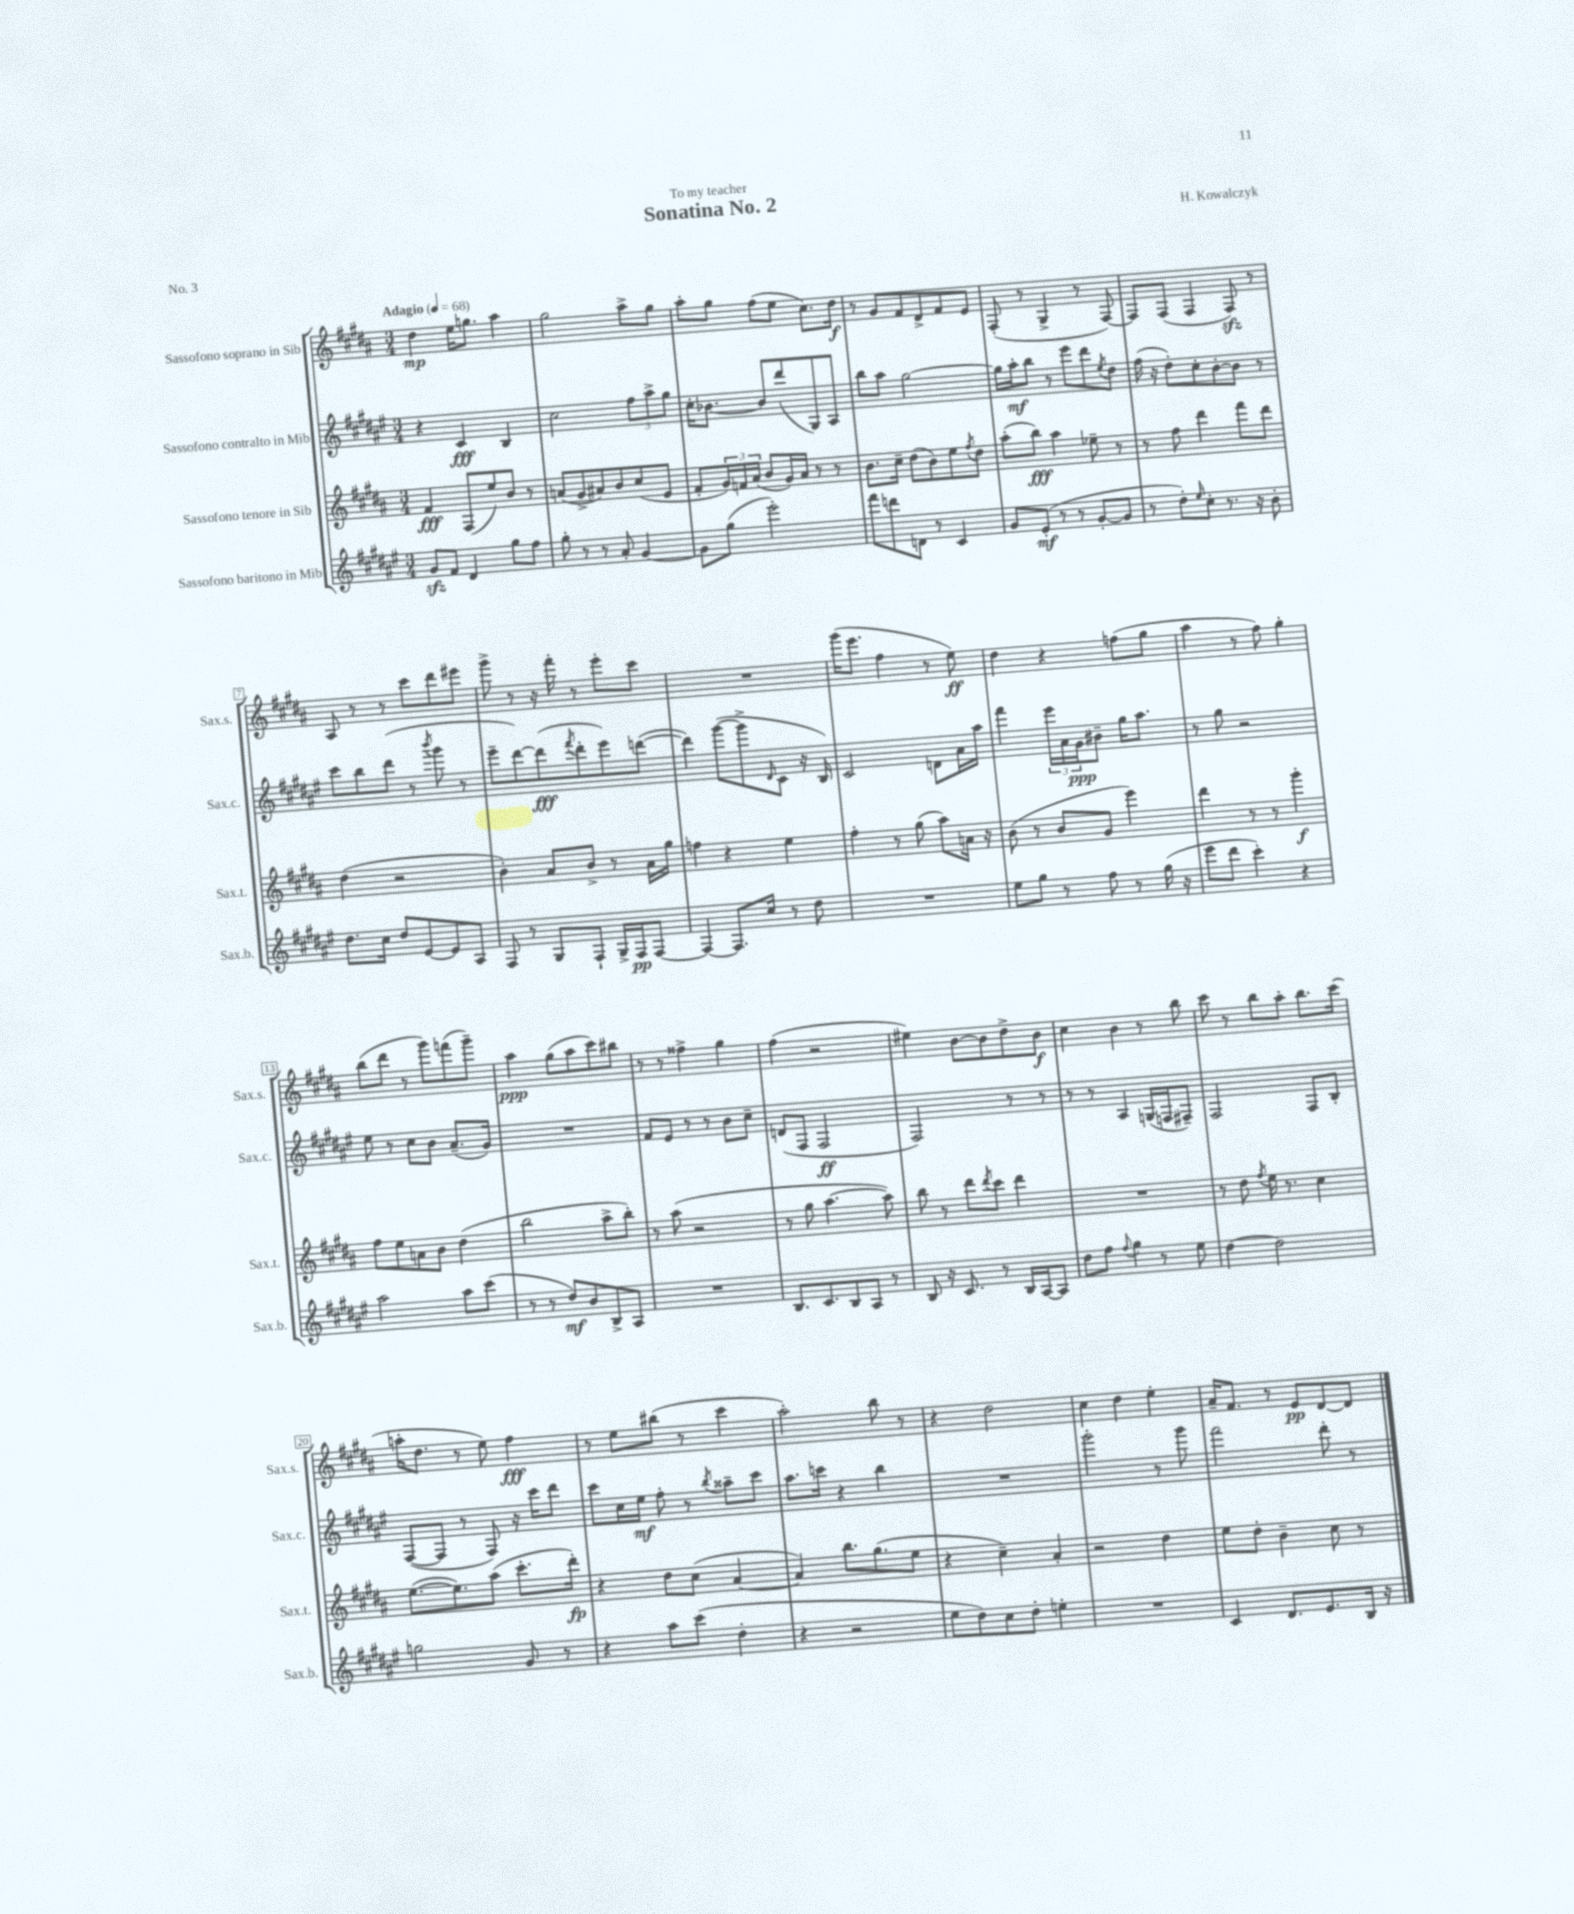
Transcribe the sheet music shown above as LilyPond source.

\header { title = "Sonatina No. 2" composer = "H. Kowalczyk" dedication = "To my teacher" piece = "No. 3" }
<<
\new StaffGroup <<
\new Staff = "s0" \with { instrumentName = "Sassofono soprano in Sib" shortInstrumentName = "Sax.s." } {
    \clef treble \key b \major \numericTimeSignature \time 3/4 \tempo "Adagio" 4 = 68
    dis''4\mp e''16 g''8. ais''4 |
    gis''2 ais''8-> gis''8 |
    ais''8-. gis''8 fis''8( e''8 cis''8.) dis''16\f |
    r8 gis'8 fis'8 dis'8-> fis'8 e'8 |
    fis8-.( r8 gis4-> r8 fis8~) |
    fis8 fis8( fis4 fis8\sfz) r8 |
    ais8 r8 r8 cis'''8 dis'''8 eis'''8 |
    gis'''8-> r8 r16 fis'''16-. r8 e'''8-. cis'''8 |
    R2. |
    gis'''16( e'''8. fis''4 r8 e''8\ff) |
    dis''4 r4 f''8( gis''8 |
    ais''4 r8 fis''8) gis''4-. |
    b''8( dis'''8 r8 gis'''8) f'''8( gis'''8--) |
    ais''4\ppp gis''8( ais''8 cis'''8) bis''8 |
    r8 r8 fisis''4-> gis''4 |
    fis''4( r2 |
    eis''4) b'8~ b'8 dis''8-> b'8\f |
    cis''4 b'4 r8 b''8 |
    cis'''8 r8 b''8 ais''8-. b''8. cis'''16( |
    a''16-. dis''8. r8 e''8) fis''4\fff |
    r8 e''8 bis''8( r8 cis'''4 |
    ais''2-.) b''8 r8 |
    r4 dis''2 |
    cis''4 dis''4 e''4-. |
    ais'16-- fis'8. r8 e'8\pp dis'8~ dis'8 \bar "|." |
}
\new Staff = "s1" \with { instrumentName = "Sassofono contralto in Mib" shortInstrumentName = "Sax.c." } {
    \clef treble \key fis \major \numericTimeSignature \time 3/4
    r4 cis'4\fff b4 |
    cis''2 \tuplet 3/2 { fis''8 ais''8-> gis''8 } |
    cis''16-. bes'8.~ bes'8 dis'''8( gis8) ais8 |
    b''8 ais''8 gis''2~ |
    gis''16 ais''16-.\mf b''8 r8 eis'''8 dis'''8 \acciaccatura { eis''8 } dis''8 |
    fis''16( r16 dis''8-.) cis''8-. b'8~-. b'8 r8 |
    cis'''8 b''8 dis'''8( r8 \acciaccatura { b'''8 } gis'''8 r8 |
    eis'''8-- dis'''8~) dis'''8\fff( \acciaccatura { fis'''8 } dis'''8-. eis'''8) d'''8~( |
    d'''4) gis'''8~( gis'''8-> \grace { dis'16 } cis'8 r16 b16) |
    cis'2 d'8 ais'16 ais''16 |
    fis'''4 \tuplet 3/2 { eis'''16 ais'16 gis'16\ppp } bis'8-- gis''16 ais''8. |
    r8 gis''8 r2 |
    eis''8 r8 cis''8 b'8 ais'8.--( gis'16) |
    R2. |
    fis'8 eis'8 r8 r8 b'8 cis''8-- |
    d'8( fis8 fis2\ff |
    fis2) r8 r8 |
    r8 r8 ais4 g16( f16 fis8--) |
    fis2 fis8 b8-. |
    fis8~( fis8 r8 fis8) r16 cis'''16 dis'''8 |
    cis'''8 cis''16 eis''16\mf fis''8-. r8 \acciaccatura { b''8 } aisis''8-- cis'''8 |
    ais''8. c'''16 r4 b''4 |
    R2. |
    gis'''2-. r8 gis'''8 |
    fis'''2 dis'''8-. r8 \bar "|." |
}
\new Staff = "s2" \with { instrumentName = "Sassofono tenore in Sib" shortInstrumentName = "Sax.t." } {
    \clef treble \key b \major \numericTimeSignature \time 3/4
    fis'4\fff fis8( e''8) b'8 r8 |
    a'8( gis'8-> ais'8) b'8 cis''8( e'8 |
    fis'8-. \tuplet 3/2 { gis'16) f'16 ais'16( } b'8 gis'16) ais'16 r8 r8 |
    b'8. cis''16-- dis''8( b'8) e''8 \acciaccatura { fis''8 } dis''8 |
    ais''8-.( b''8\fff) ais''4 ees''8-- r8 |
    r8 fis''8 dis'''4 fis'''8 dis'''8 |
    dis''4( r2 |
    b'4-.) ais'8 b'8-> r8 ais'16 gis''16 |
    f''4 r4 e''4 |
    fis''4-. r8 gis''8( ais''8) a'16 r16 |
    b'8( r8 b'8 gis'8 e'''4) |
    dis'''4 r8 r8 gis'''4-.\f |
    fis''8 e''8 a'8 b'8 dis''4( |
    b''2 ais''8-> b''8-.) |
    r8 ais''8( r2 |
    r8 gis''8 ais''4.~ ais''8) |
    b''8 r8 dis'''8 \acciaccatura { dis'''8 } cis'''8 dis'''4 |
    R2. |
    r8 dis''8 \acciaccatura { fis''8 } e''16 r8. cis''4 |
    e''8.~( e''8.) ais''8( cis'''8.-. dis'''16-.\fp) |
    r4 dis''8 cis''8( ais'4~ |
    ais'4) b''8. gis''8.( e''8 |
    r4 cis''4--) ais'4-. |
    r2 dis''4 |
    e''8 dis''8-. b'4-- cis''8 r8 \bar "|." |
}
\new Staff = "s3" \with { instrumentName = "Sassofono baritono in Mib" shortInstrumentName = "Sax.b." } {
    \clef treble \key fis \major \numericTimeSignature \time 3/4
    gis'8\sfz fis'8 dis'4 gis''8 fis''8 |
    gis''8-. r8 r8 ais'8-. gis'4~ |
    gis'8 gis''8( eis'''2-.) |
    fis'''8 d'''8 d'8 r8 cis'4 |
    gis'8 eis'8-.\mf( r8 r8 gis'8~-. gis'8 |
    r8 dis''8-.) \grace { eis''16 } cis''8-. r8. r16 b'8-. |
    dis''8. cis''16 dis''8 eis'8~ eis'8 ais8 |
    fis8 r8 gis8 fis8-! gis16-> fis16\pp fis8~ |
    fis4~ fis8. cis''16 r8 dis''8 |
    R2. |
    eis''8 gis''8 r8 fis''8 r8 gis''16( r16 |
    eis'''8 dis'''8 cis'''4-.) r4 |
    ais''2 ais''8 cis'''8( |
    r8 r8 dis''8\mf) b'8 b8-> ais8 |
    R2. |
    b8. cis'8. b8 ais8 r8 |
    b8 r16 cis'8. r8 b16 ais16~ ais8 |
    dis''8 fis''8 \appoggiatura { fis''8 } gis''4 r8 eis''8 |
    dis''4~ dis''2 |
    g''2 gis'8 r8 |
    r4 ais''8 cis'''8( dis''4-. |
    r4 r2 |
    eis''8 dis''8) cis''8 dis''8-. e''4-. |
    R2. |
    cis'4 dis'8. eis'8. b16 r16 \bar "|." |
}
>>
>>
\layout { \context { \Score \override BarNumber.stencil = #(make-stencil-boxer 0.1 0.3 ly:text-interface::print) } }
